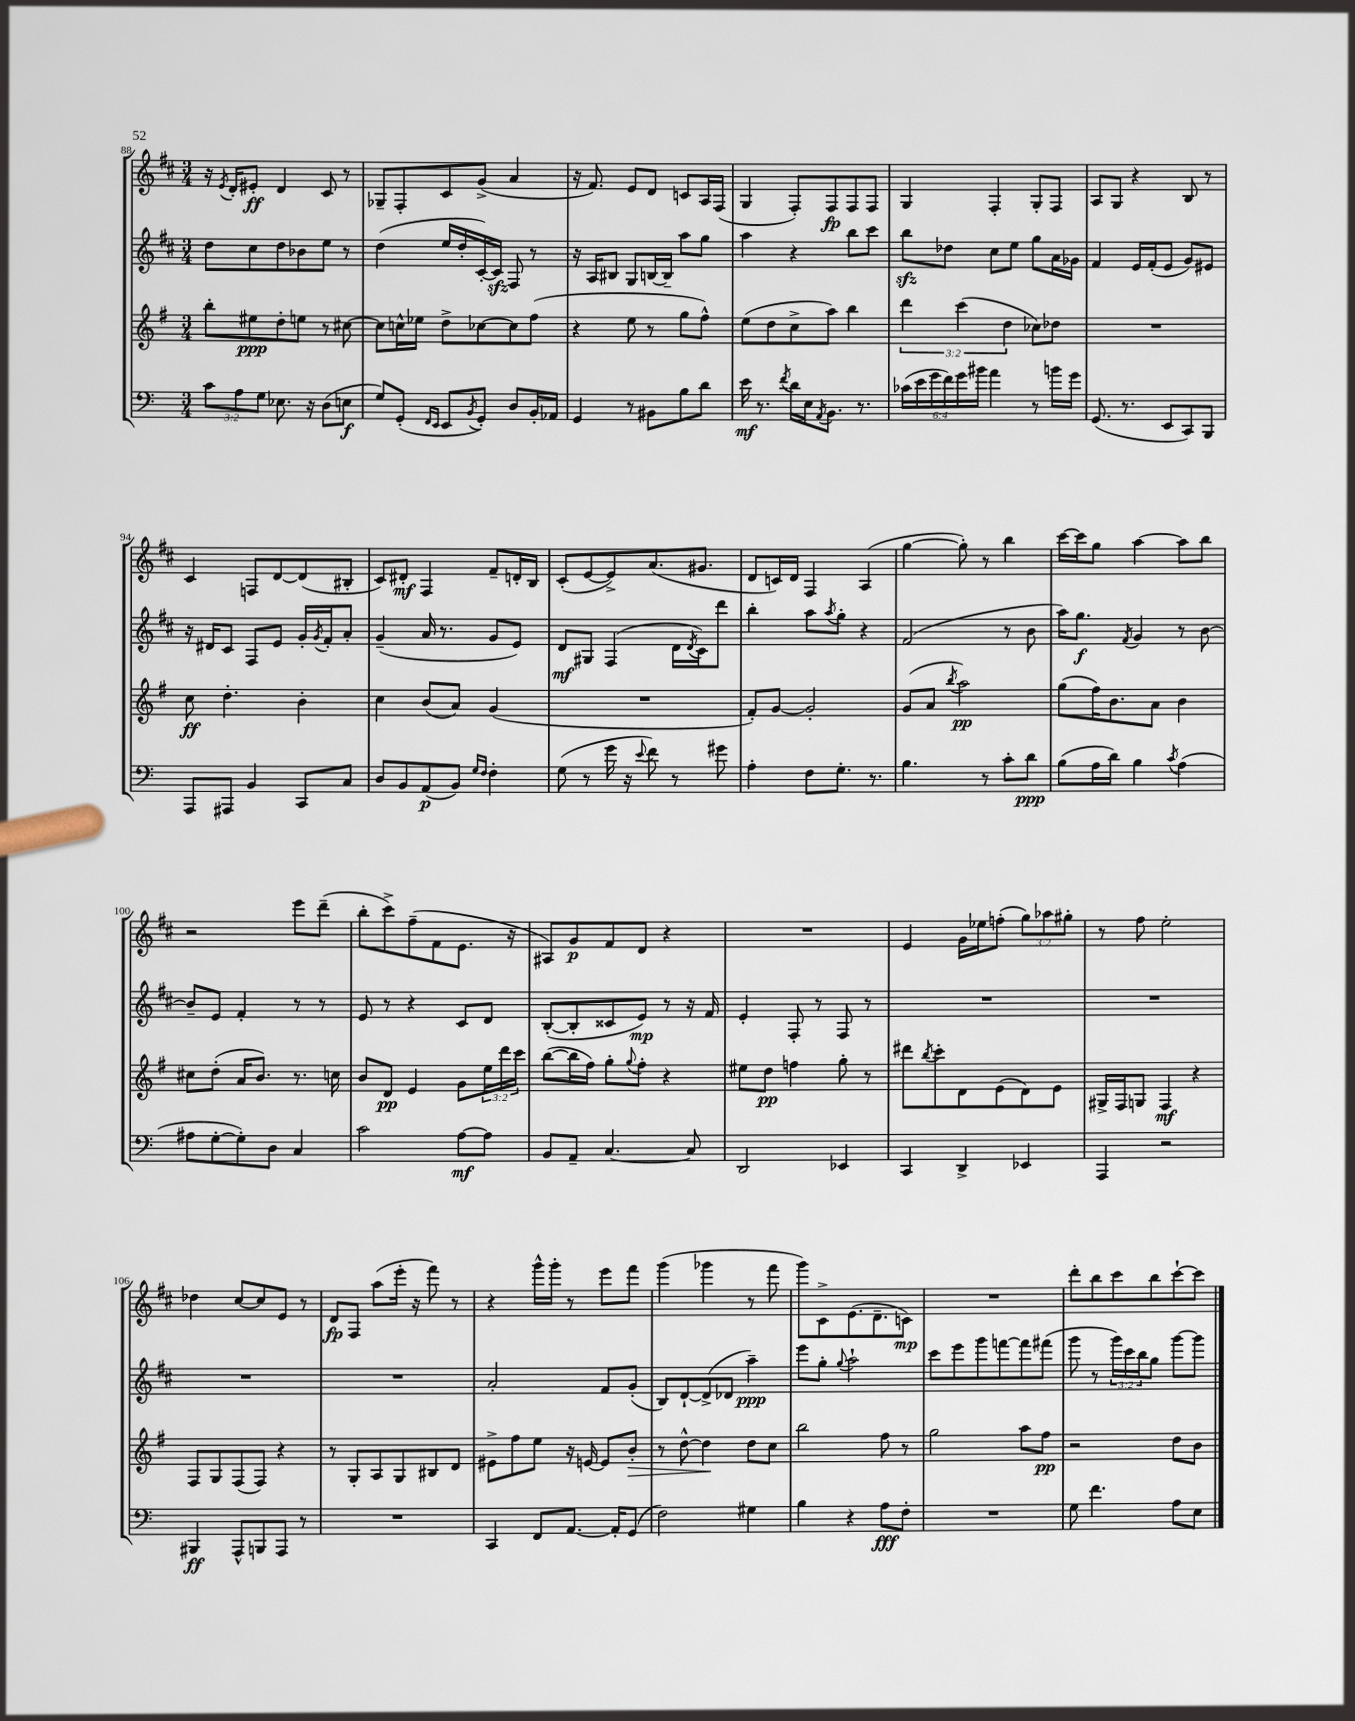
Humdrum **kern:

**kern	**dynam	**kern	**dynam	**kern	**dynam	**kern	**dynam
*part4	*part4	*part3	*part3	*part2	*part2	*part1	*part1
*staff4	*staff4	*staff3	*staff3	*staff2	*staff2	*staff1	*staff1
*clefF4	*	*clefG2	*	*clefG2	*	*clefG2	*
*k[]	*	*k[f#]	*	*k[f#c#]	*	*k[f#c#]	*
*M3/4	*	*M3/4	*	*M3/4	*	*M3/4	*
=88	=88	=88	=88	=88	=88	=88	=88
12c\L	.	8bb'\L	.	8dd\L	.	16r	.
.	.	.	.	.	.	8qe/	.
.	.	.	.	.	.	16d'/KL	.
12A\	.	.	.	.	.	.	.
.	.	8ee#X\	ppp	8cc#\	.	8e#X'/J	ff
12G\J	.	.	.	.	.	.	.
8.E-X\	.	8dd'\	.	8dd\	.	4d/	.
.	.	8een\J	.	8b-X\	.	.	.
16r	.	.	.	.	.	.	.
(8D\L	.	8r	.	8ee\J	.	8c#/	.
8En\J	f	[8cc#X\	.	8r	.	8r	.
=89	=89	=89	=89	=89	=89	=89	=89
8G/L)	.	8cc#\L]	.	(4dd\	.	8G-X~/L	.
(8GG'/J	.	16ccn^^\L	.	.	.	8F#'/	.
.	.	16ee-X\JJ	.	.	.	.	.
16qqFF/LL	.	.	.	.	.	.	.
16qqEE/JJ	.	.	.	.	.	.	.
8EE/L	.	8dd^\L	.	16ee/LL	.	8c#/	.
.	.	.	.	16dd'/	.	.	.
8qBB/	.	.	.	.	.	.	.
8GG'/J)	.	[8cc-X\	.	[16c#'/)	.	(8g^/J	.
.	.	.	.	16c#zz/JJ]	.	.	.
8D/L	.	8cc-\]	.	8F#/	.	4a/	.
16BB'/L	.	(8ff#\J	.	8r	.	.	.
16AA-X/JJ	.	.	.	.	.	.	.
=90	=90	=90	=90	=90	=90	=90	=90
4GG/	.	4r	.	16r	.	16r	.
.	.	.	.	16A/KL	.	8.f#/)	.
.	.	.	.	8B#X/J	.	.	.
8r	.	8ee\	.	8G/L	.	8e/L	.
8BB#X\L	.	8r	.	[16Bn/L	.	8d/J	.
.	.	.	.	16B~/JJ]	.	.	.
8B\	.	8gg\L	.	8aa\L	.	8cn/L	.
8d\J	.	8ff#^^\J)	.	8gg\J	.	16A/L	.
.	.	.	.	.	.	(16F#/JJ	.
=91	=91	=91	=91	=91	=91	=91	=91
16e\	mf	(8ee\L	.	4aa\	.	4G/	.
8.r	.	.	.	.	.	.	.
.	.	8dd\	.	.	.	.	.
8qf/	.	.	.	.	.	.	.
16d\LL	.	8cc^\	.	4r	.	8F#'/L)	.
16E\J	.	.	.	.	.	.	.
8qAA/	.	.	.	.	.	.	.
8.BB\J	.	8aa\J)	.	.	.	8F#/	fp
.	.	4bb\	.	8bb\L	.	8F#/	.
8.r	.	.	.	.	.	.	.
.	.	.	.	8ccc#\J	.	8F#/J	.
=92	=92	=92	=92	=92	=92	=92	=92
(24c-X\LL	.	6ddd\	.	8bbzz\L	.	4G/	.
24e\	.	.	.	.	.	.	.
24g\	.	.	.	.	.	.	.
24f\)	.	.	.	8dd-X\J	.	.	.
24g\	.	(6ccc\	.	.	.	.	.
24b#X\JJ	.	.	.	.	.	.	.
4a\	.	.	.	8cc#\L	.	4F#'/	.
.	.	6dd\	.	.	.	.	.
.	.	.	.	8ee\J	.	.	.
8r	.	8cc-X\L)	.	8gg\L	.	8G'/L	.
16bn\LL	.	8dd-X\J	.	16a\L	.	8F#/J	.
16g\JJ	.	.	.	16g-X\JJ	.	.	.
=93	=93	=93	=93	=93	=93	=93	=93
(8.GG/	.	2.r	.	4f#/	.	8A/L	.
.	.	.	.	.	.	8G/J	.
8.r	.	.	.	.	.	.	.
.	.	.	.	16e/LL	.	4r	.
.	.	.	.	(16f#'/J	.	.	.
8EE/L	.	.	.	8e/J	.	.	.
8CC/)	.	.	.	8g/L)	.	8B/	.
8BBB/J	.	.	.	8e#X/J	.	8r	.
!!LO:LB:g=z
=94	=94	=94	=94	=94	=94	=94	=94
8AAA/L	.	8cc\	ff	16r	.	4c#/	.
.	.	.	.	16d#X/KL	.	.	.
8AAA#X/J	.	4.dd'\	.	8c#/J	.	.	.
4BB/	.	.	.	8F#/L	.	8Fn/L	.
.	.	.	.	8e/J	.	[8d/	.
8CC/L	.	4b'\	.	16g'/LL	.	(8d/]	.
.	.	.	.	8qg/	.	.	.
.	.	.	.	16f#'/J	.	.	.
8C/J	.	.	.	8a'/J	.	8B#X'/J	.
=95	=95	=95	=95	=95	=95	=95	=95
8D/L	.	4cc\	.	(4g~/	.	8c#/L)	.
8BB/	.	.	.	.	.	8d#X'/J	mf
(8AA/	p	(8b/L	.	16a/	.	4F#/	.
.	.	.	.	8.r	.	.	.
8BB/J)	.	8a/J)	.	.	.	.	.
16qqG/LL	.	.	.	.	.	.	.
16qqF/JJ	.	.	.	.	.	.	.
4F'\	.	(4g/	.	8g/L	.	8f#~/L	.
.	.	.	.	8e/J)	.	16dn'/L	.
.	.	.	.	.	.	16B/JJ	.
=96	=96	=96	=96	=96	=96	=96	=96
(8G\	.	2.r	.	8d/L	mf	(8c#'/L	.
8r	.	.	.	8G#X/J	.	[8e/	.
16g\	.	.	.	(4F#/	.	8e^/])	.
16r	.	.	.	.	.	.	.
8qqe/	.	.	.	.	.	.	.
8f\)	.	.	.	.	.	(8.a/	.
8r	.	.	.	16d\LL	.	.	.
.	.	.	.	8qd/	.	.	.
.	.	.	.	16c#\J)	.	8.g#X/J	.
8g#X\	.	.	.	8ddd\J	.	.	.
=97	=97	=97	=97	=97	=97	=97	=97
4A'\	.	8f#'/L)	.	4bb'\	.	8d/L	.
.	.	[8g/J	.	.	.	16cn/L)	.
.	.	.	.	.	.	16d/JJ	.
8F\L	.	2g'/]	.	8aa\L	.	4F#/	.
.	.	.	.	8qaa/	.	.	.
8.G'\J	.	.	.	8gg'\J	.	.	.
.	.	.	.	4r	.	(4A/	.
8.r	.	.	.	.	.	.	.
=98	=98	=98	=98	=98	=98	=98	=98
4.B\	.	(8g/L	.	(2f#/	.	[4gg\	.
.	.	8a/J	.	.	.	.	.
.	.	8qbb/	.	.	.	.	.
.	.	2aa\)	pp	.	.	8gg'\])	.
8r	.	.	.	.	.	8r	.
8c'\L	.	.	.	8r	.	4bb\	.
8d\J	ppp	.	.	8b\	.	.	.
=99	=99	=99	=99	=99	=99	=99	=99
(8B\L	.	(8gg\L	.	16aa\KL)	.	[16ccc#\LL	.
.	.	.	.	8.gg\J	f	16ccc#\J]	.
16A\L	.	16ff#\K)	.	.	.	8gg\J	.
16d\JJ)	.	8.b\	.	.	.	.	.
.	.	.	.	8qf#/	.	.	.
4B\	.	.	.	4g/	.	[4aa\	.
.	.	8a\J	.	.	.	.	.
8qc/	.	.	.	.	.	.	.
(4A\	.	4b\	.	8r	.	8aa\L]	.
.	.	.	.	[8b\	.	8bb\J	.
!!LO:LB:g=z
=100	=100	=100	=100	=100	=100	=100	=100
8A#X\L	.	8cc#X\L	.	8b~/L]	.	2r	.
[8G'\	.	(8dd'\J	.	8e/J	.	.	.
8G'\])	.	16a/KL	.	4f#'/	.	.	.
.	.	8.b/J)	.	.	.	.	.
8D\J	.	.	.	.	.	.	.
4C/	.	8.r	.	8r	.	8eee\L	.
.	.	.	.	8r	.	(8ddd~\J	.
.	.	16ccn\	.	.	.	.	.
=101	=101	=101	=101	=101	=101	=101	=101
2c\	.	8b/L	.	8e/	.	8bb'\L	.
.	.	8d/J	pp	8r	.	8ccc#^\)	.
.	.	4e/	.	4r	.	(8ff#~\	.
.	.	.	.	.	.	8f#\	.
[8A\L	mf	8g\L	.	8c#/L	.	8.e\J	.
8A\J]	.	24ee\L	.	8d/J	.	.	.
.	.	24ddd\	.	.	.	.	.
.	.	.	.	.	.	16r	.
.	.	24ccc\JJ	.	.	.	.	.
=102	=102	=102	=102	=102	=102	=102	=102
8BB/L	.	([8bb\L	.	([8B'/L	.	8A#X/L)	.
8AA~/J	.	16bb\L]	.	8B'/]	.	8g/	p
.	.	16ff#\JJ)	.	.	.	.	.
[4.C/	.	8gg'\L	.	8c##X/	.	8f#/	.
.	.	8qqgg/	.	.	.	.	.
.	.	8ff#'\J	.	8e/J)	mp	8d/J	.
.	.	4r	.	8r	.	4r	.
8C/]	.	.	.	16r	.	.	.
.	.	.	.	16f#/	.	.	.
=103	=103	=103	=103	=103	=103	=103	=103
2DD/	.	8ee#X\L	.	4e'/	.	2.r	.
.	.	8dd\J	pp	.	.	.	.
.	.	4ffn\	.	8F#'/	.	.	.
.	.	.	.	8r	.	.	.
4EE-X/	.	8gg'\	.	8F#/	.	.	.
.	.	8r	.	8r	.	.	.
=104	=104	=104	=104	=104	=104	=104	=104
4CC/	.	8ddd#X\L	.	2.r	.	4e/	.
.	.	8qbb/	.	.	.	.	.
.	.	8ccc'\	.	.	.	.	.
4DD^/	.	8d\	.	.	.	16g\LL	.
.	.	.	.	.	.	16ee-X\J	.
.	.	(8e\	.	.	.	(8ffn'\J	.
4EE-X/	.	8d\)	.	.	.	12gg\L)	.
.	.	.	.	.	.	12aa-X\	.
.	.	8e\J	.	.	.	.	.
.	.	.	.	.	.	12gg#X'\J	.
=105	=105	=105	=105	=105	=105	=105	=105
4AAA/	.	16G#X^/LL	.	2.r	.	8r	.
.	.	16F#/J	.	.	.	.	.
.	.	8Gn/J	.	.	.	8ff#\	.
2r	.	4F#/	mf	.	.	2ee'\	.
.	.	4r	.	.	.	.	.
!!LO:LB:g=z
=106	=106	=106	=106	=106	=106	=106	=106
4BBB#X/	ff	8F#/L	.	2.r	.	4dd-X\	.
.	.	8G/	.	.	.	.	.
8AAA^^/L	.	(8F#/	.	.	.	[8cc#/L	.
8BBBn/	.	8F#/J)	.	.	.	8cc#/]	.
8AAA/J	.	4r	.	.	.	8e/J	.
8r	.	.	.	.	.	8r	.
=107	=107	=107	=107	=107	=107	=107	=107
2.r	.	8r	.	2.r	.	8d/L	fp
.	.	8G'/L	.	.	.	8F#/J	.
.	.	8A/	.	.	.	(8aa\L	.
.	.	8G/	.	.	.	16eee'\Jk	.
.	.	.	.	.	.	16r	.
.	.	8B#X/	.	.	.	8fff#\)	.
.	.	8d/J	.	.	.	8r	.
=108	=108	=108	=108	=108	=108	=108	=108
4CC/	.	8e#X^\L	.	2a'/	.	4r	.
.	.	8ff#\	.	.	.	.	.
8FF/L	.	8ee\J	.	.	.	16ggg^^\LL	.
.	.	.	.	.	.	16ggg'\JJ	.
[8.AA/J	.	16r	.	.	.	8r	.
.	.	[16en/	.	.	.	.	.
.	.	8e/L]	.	8f#/L	.	8eee\L	.
16AA'/KL]	.	.	.	.	.	.	.
!	!	!	!LO:HP:b	!	!	!	!
(8GG/J	.	8b'/J	>	(8g'/J	.	8fff#\J	.
=109	=109	=109	=109	=109	=109	=109	=109
2F\)	.	8r	.	8B/L)	.	(4ggg\	.
.	.	[8dd^^\	.	[8d`/	.	.	.
.	.	4dd\]	.	(8d^/]	.	4ggg-X\	.
.	.	.	.	8d-X/J	.	.	.
4G#X\	.	8dd\L	]	4aa~\)	ppp	8r	.
.	.	8cc\J	.	.	.	8fff#\	.
=110	=110	=110	=110	=110	=110	=110	=110
4B\	.	2bb\	.	8eee\L	.	8ggg\L)	.
.	.	.	.	8gg'\J	.	8c#^\	.
.	.	.	.	8qqgg/	.	.	.
4r	.	.	.	2aa`\	.	(8.e\	.
.	.	.	.	.	.	8.d~\	.
8A\L	fff	8ff#\	.	.	.	.	.
8F'\J	.	8r	.	.	.	8cn\J)	mp
=111	=111	=111	=111	=111	=111	=111	=111
2.r	.	2gg\	.	8ccc#\L	.	2.r	.
.	.	.	.	8eee\	.	.	.
.	.	.	.	8ggg\	.	.	.
.	.	.	.	[8fffn\	.	.	.
.	.	8aa\L	.	8fff\]	.	.	.
.	.	8ff#\J	pp	(8fff#X\J	.	.	.
=112	=112	=112	=112	=112	=112	=112	=112
8G\	.	2r	.	8ggg\	.	8ddd'\L	.
4.f\	.	.	.	8r	.	8bb\	.
.	.	.	.	24ggg\LL)	.	8ccc#\	.
.	.	.	.	24ccc#\	.	.	.
.	.	.	.	24bb\J	.	.	.
.	.	.	.	8gg\J	.	8bb\	.
8A\L	.	8dd\L	.	[8ggg\L	.	[8ccc#`\	.
8E\J	.	8b\J	.	8ggg\J]	.	8ccc#\J]	.
==	==	==	==	==	==	==	==
*-	*-	*-	*-	*-	*-	*-	*-
